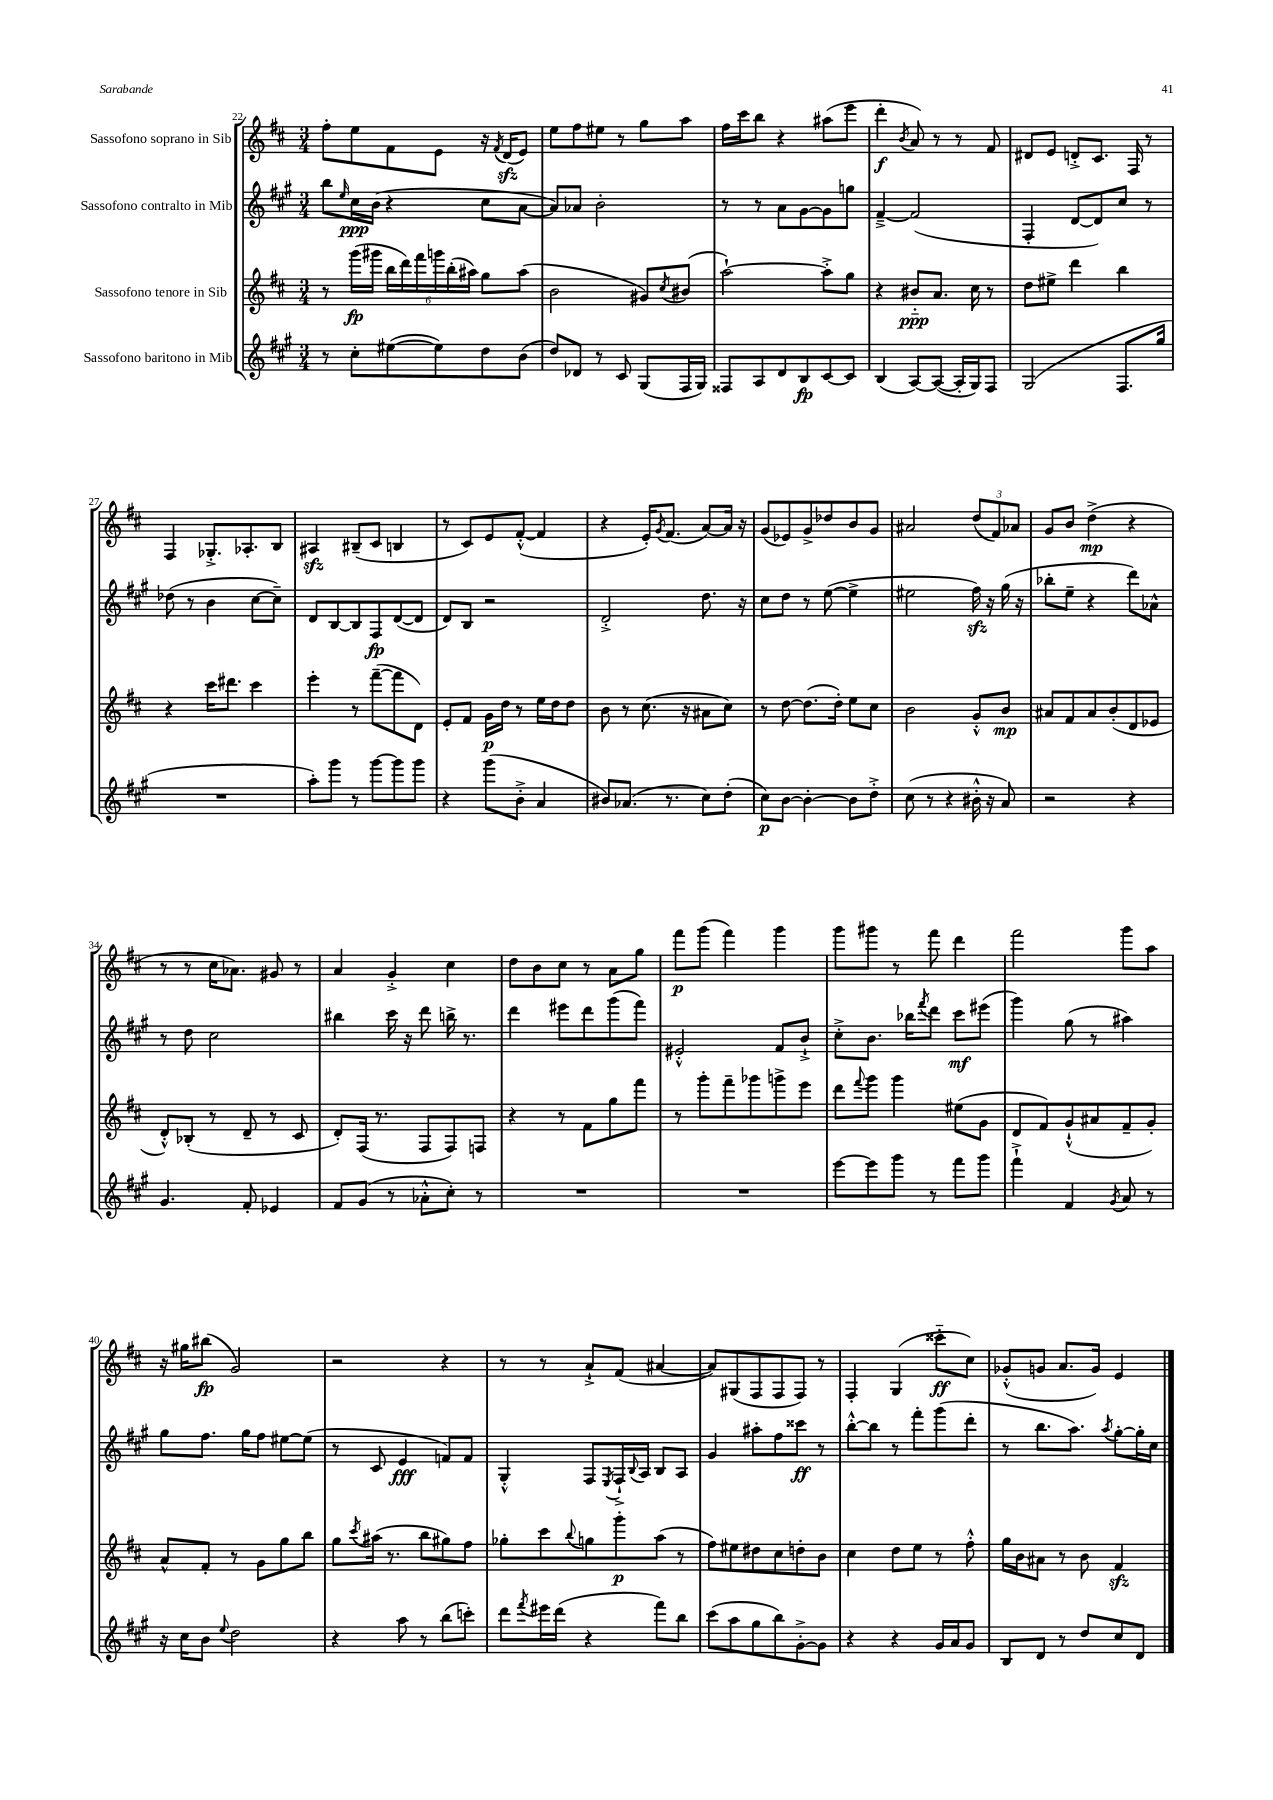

**kern	**kern	**kern	**kern
*staff4	*staff3	*staff2	*staff1
*clefG2	*clefG2	*clefG2	*clefG2
*k[f#c#g#]	*k[f#c#]	*k[f#c#g#]	*k[f#c#]
*M3/4	*M3/4	*M3/4	*M3/4
8r	8r	8bb	8ff#'
.	.	16qqee	.
8cc#'	(16ggg	16cc#	8ee
.	16ggg#	(16b	.
([8ee#	24bb	4r	8f#
.	24ddd)	.	.
.	24fff#	.	.
8ee#])	24ggg	.	8e
.	(24bb'	.	.
.	24aa#)	.	.
8dd	8gg	8cc#	16r
.	.	.	8qf#
.	.	.	(16d
(8b	(8aa#	[8a	8e)
=	=	=	=
8dd)	2b	8a])	8ee
8d-	.	8a-	8ff#
8r	.	2b'	8ee#
8c#	.	.	8r
(8G#	8g#)	.	8gg
.	8qcc#	.	.
16F#	(8b#	.	8aa
16G#)	.	.	.
=	=	=	=
8F##	[2aa`)	8r	16ff#
.	.	.	16ccc#
8A	.	8r	8bb
8d	.	8a	4r
8B	.	[8g#	.
[8c#	8aa'^]	8g#]	(8aa#
8c#]	8gg	8gg	8eee
=	=	=	=
(4B	4r	[4f#~^	4ddd'
.	.	.	8qb
[8A)	8b#'~	(2f#]	8a)
(8A_	8.a	.	8r
16A']	.	.	8r
16G#)	16cc#	.	.
8F#	8r	.	8f#
=	=	=	=
(2G#	8dd	4F#'	8d#
.	8ee#^	.	8e
.	4ddd	[8d	8d'^
.	.	8d])	8.c#
8.F#	4bb	8cc#	.
.	.	.	16F#
.	.	8r	8r
16gg#	.	.	.
=	=	=	=
2.r	4r	(8dd-	4F#
.	.	8r	.
.	16ccc#	4b	8.G-'^
.	8.ddd#	.	.
.	.	.	8.A-'
.	4ccc#	[8cc#	.
.	.	8cc#~])	8B
=	=	=	=
8aa')	4eee'	8d	4A#
8ggg#	.	[8B	.
8r	8r	8B]	(8B#~
[8ggg#	([8fff#~	8F#	8c#
8ggg#]	8fff#]	([8d	4B
8ggg#	8d)	8d]	.
=	=	=	=
4r	8e'	8d)	8r
.	8f#	8B	8c#)
(8ggg#	16g	2r	8e
.	16dd	.	.
8b'^	8r	.	([8f#'^^
4a	16ee	.	4f#]
.	16dd	.	.
.	8dd	.	.
=	=	=	=
8b#)	8b	2d'^	4r
(8.a-	8r	.	.
.	(8.cc#	.	16e')
.	.	.	8qg
8.r	.	.	(8.f#
.	16r	.	.
8cc#)	8a#	8.dd	[8a)
(8dd'	8cc#)	.	16a]
.	.	16r	16r
=	=	=	=
8cc#)	8r	8cc#	(8g
[8b	[8dd	8dd	8e-)
4b'_	(8.dd]	8r	8g^
.	.	([8ee	8dd-
.	16dd')	.	.
8b]	8ee	4ee^]	8b
8dd'^	8cc#	.	8g
=	=	=	=
(8cc#	2b	2ee#	2a#
8r	.	.	.
4r	.	.	.
16b#'^^	8g'^^	16ff#)	(12dd
16r	.	16r	.
.	.	.	12f#)
8a)	8b	(16gg#	.
.	.	.	12a-
.	.	16r	.
=	=	=	=
2r	8a#	8bb-'	8g
.	8f#	8ee~	8b
.	8a#	4r	(4dd^
.	(8b'	.	.
4r	8d	8ddd)	4r
.	8e-	8a-^^	.
=	=	=	=
4.g#	8d'^^)	8r	8r
.	(8B-'	8dd	8r
.	8r	2cc#	16cc#
.	.	.	8.a-)
8f#'	8d~	.	.
4e-	8r	.	8g#
.	8c#	.	8r
=	=	=	=
8f#	8d')	4bb#	4a
(8g#	(16F#	.	.
.	8.r	.	.
8r	.	16ccc#	4g'^
.	.	16r	.
8a-'^^	8F#	8ddd	.
8cc#')	8F#)	16bb^	4cc#
.	.	8.r	.
8r	8F	.	.
=	=	=	=
2.r	4r	4ddd	8dd
.	.	.	8b
.	8r	8eee#	8cc#
.	8f#	8ddd	8r
.	8gg	(8ggg#	8a
.	8fff#	8fff#)	8gg
=	=	=	=
2.r	8r	2e#'^^	8fff#
.	8ggg'	.	(8ggg
.	8fff#~	.	4fff#)
.	8ggg-	.	.
.	8ggg^	8f#	4ggg
.	8eee	8b`^	.
=	=	=	=
[8eee	8ddd	8cc#'^	8ggg
.	8qqfff#	.	.
8eee]	8ggg	8.b	8ggg#
8ggg#	4ggg	.	8r
.	.	16bb-	.
.	.	8qfff#	.
8r	.	8ddd	8fff#
8fff#	(8ee#	8ccc#	4ddd
8ggg#	8g	(8eee#	.
=	=	=	=
4fff#`^	8d	4ggg#)	2fff#
.	8f#)	.	.
4f#	(8g`^^	(8gg#	.
.	8a#	8r	.
8qg#	.	.	.
8a	8f#~	4aa#)	8ggg
8r	8g')	.	8aa
=	=	=	=
16r	8a^^	8gg#	16r
16cc#	.	.	16gg#
8b	8f#'	8.ff#	(8bb#
8qqee	.	.	.
2dd	8r	.	2g)
.	.	16gg#	.
.	8g	8ff#	.
.	8gg	[8ee#	.
.	8bb	(8ee#]	.
=	=	=	=
4r	8gg	8r	2r
.	8qccc#	.	.
.	(16aa#	8c#	.
.	8.r	.	.
8aa	.	4e	.
8r	8bb	.	.
(8bb	8gg#)	8f)	4r
8ccc')	8ff#	8f	.
=	=	=	=
8ddd	8gg-'	4G#'^^	8r
8qfff#	.	.	.
16eee#	8ccc#	.	8r
(16ddd	.	.	.
.	8qqbb	.	.
4r	8gg	8F#	8a`^
.	.	8qE	.
.	8ggg'	16F#`^	(8f#
.	.	8qqB	.
.	.	16A	.
8fff#)	(8aa	8B	[4a#
8bb	8r	8A	.
=	=	=	=
(8ccc#	8ff#)	4g#	8a#])
8aa	8ee#	.	(8G#
8gg#	8dd#	8aa#'	8F#
8bb)	8cc#	8ff#	8F#
[8g#'^	8dd'	8ccc##	8F#)
8g#]	8b	8r	8r
=	=	=	=
4r	4cc#	[8bb'^^	4F#'
.	.	8bb]	.
4r	8dd	8r	(4G
.	8ee	8fff#'	.
16g#	8r	(8ggg#	8ccc##'~
16a	.	.	.
8g#	8ff#'^^	8ddd'	8cc#)
=	=	=	=
8B	16gg	8r	(8g-'^^
.	16b	.	.
8d	8a#	8.bb	8g
8r	8r	.	8.a
.	.	8.aa)	.
8dd	8b	.	.
.	.	.	16g)
.	.	8qaa	.
8cc#	4f#	[8gg#'	4e
8d	.	16gg#']	.
.	.	16cc#	.
==	==	==	==
*-	*-	*-	*-
